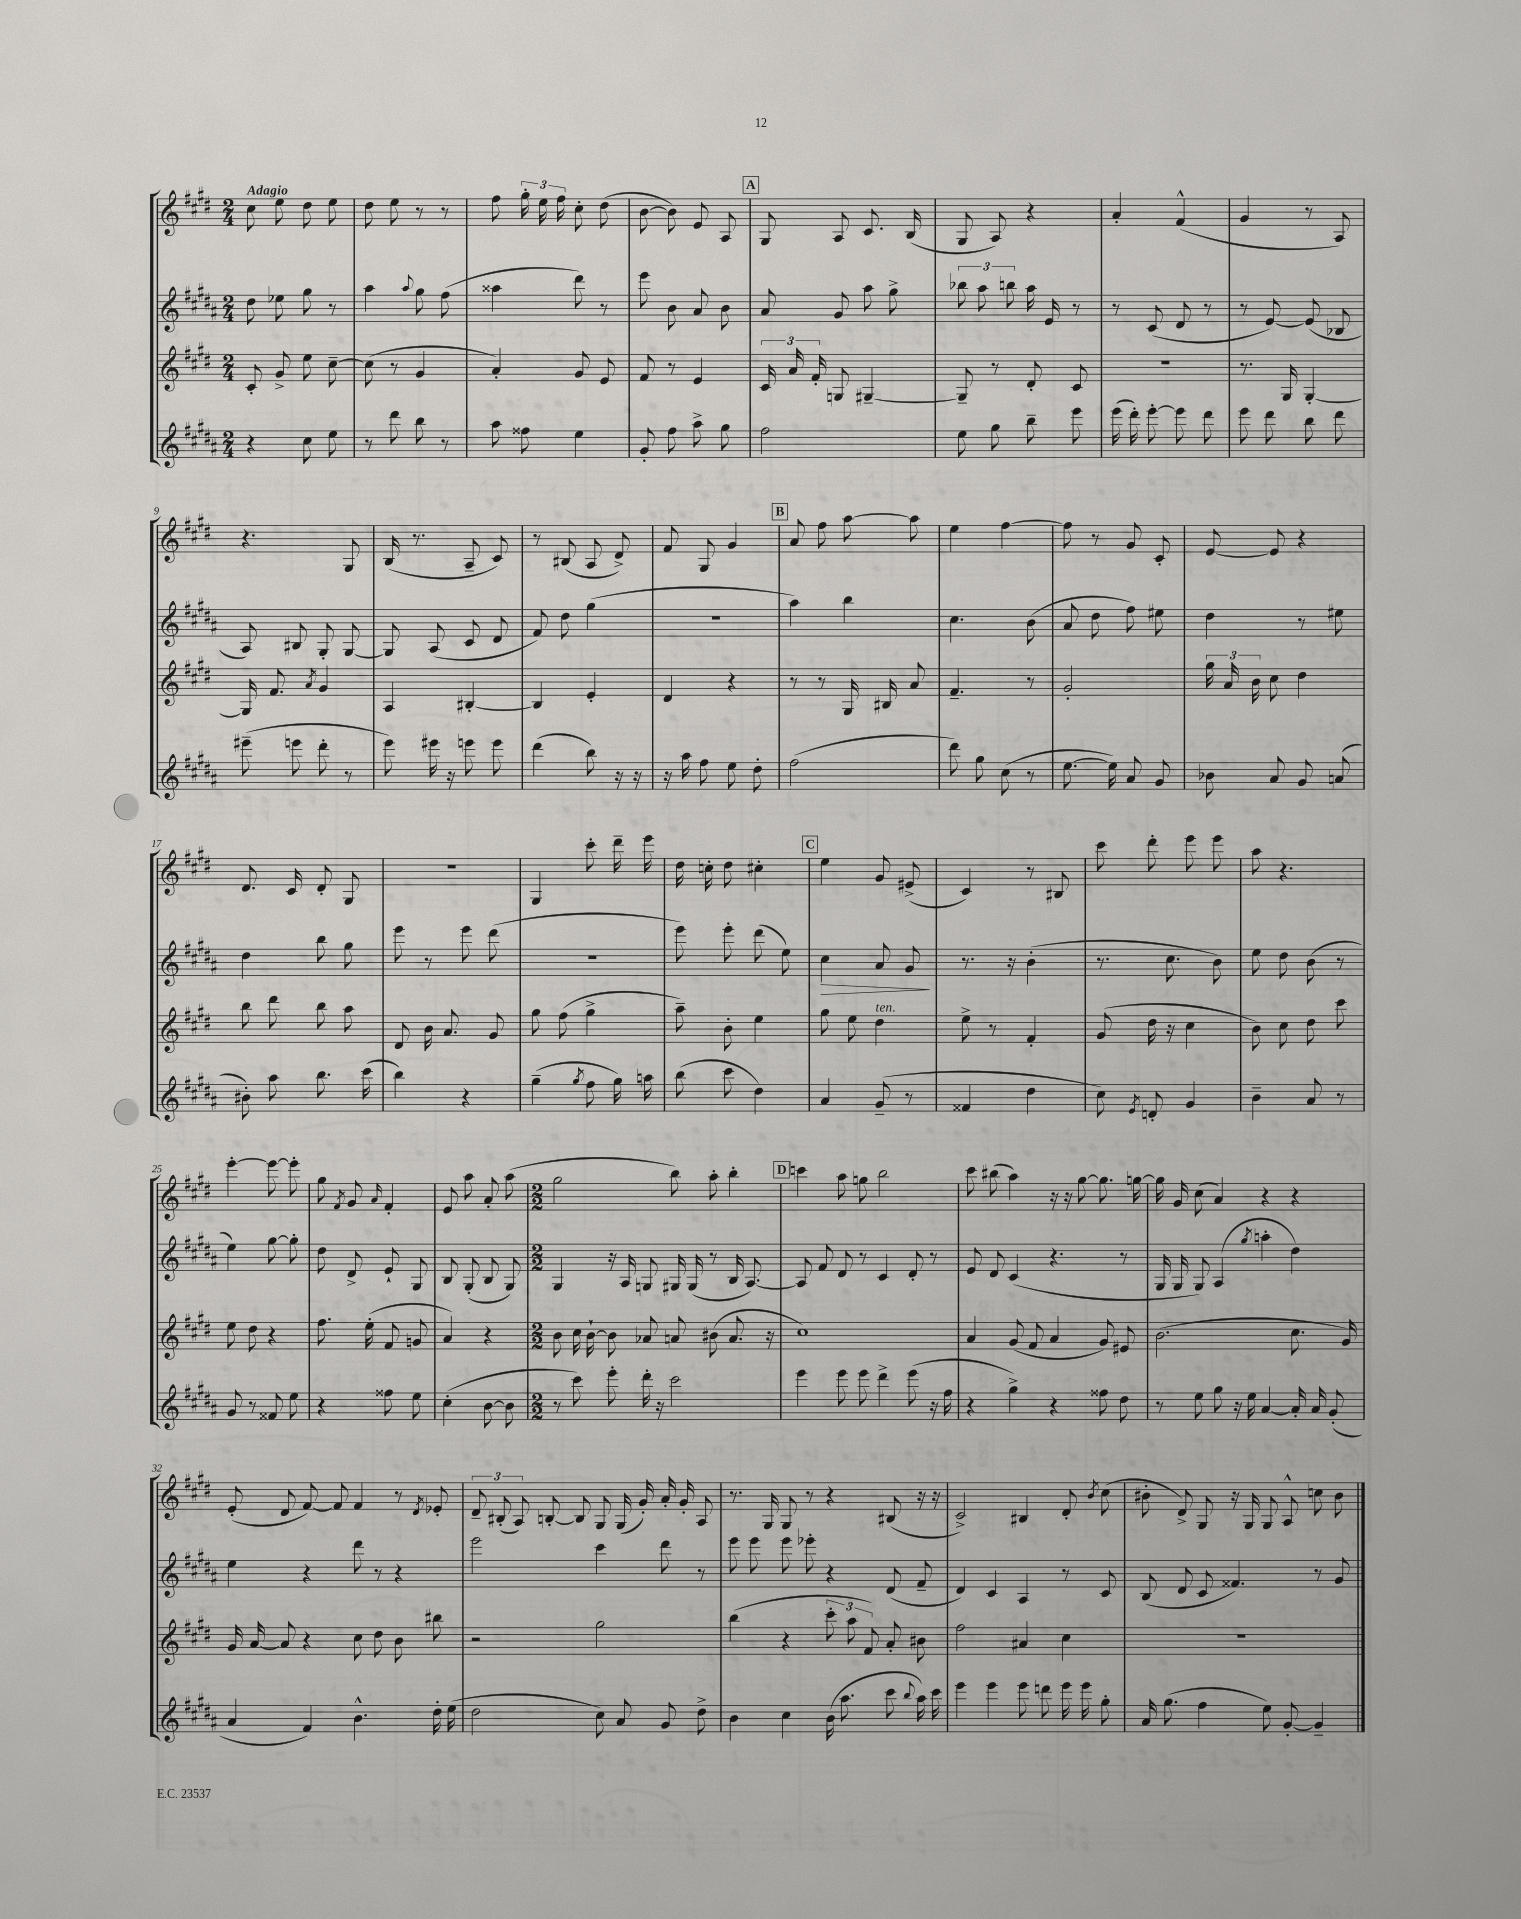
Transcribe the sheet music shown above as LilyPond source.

<<
\new StaffGroup <<
\new Staff = "s0" {
    \clef treble \key e \major \numericTimeSignature \time 2/4 \tempo "Adagio"
    \autoBeamOff cis''8 e''8 dis''8 e''8 |
    dis''8 e''8 r8 r8 |
    fis''8 \tuplet 3/2 { gis''16-. e''16 fis''16 } cis''8-. dis''8( |
    b'8~ b'8) e'8 a8 |
    \mark \markup { \box "A" } gis8 a8 cis'8. b16( |
    gis8 a8) r4 |
    a'4-. fis'4-^( |
    gis'4 r8 a8) |
    r4. gis8 |
    b16( r8. a8-- cis'8) |
    r8 bis8( a8 dis'8->) |
    fis'8 gis8 gis'4 |
    \mark \markup { \box "B" } a'8 fis''8 a''8~ a''8 |
    e''4 fis''4~ |
    fis''8 r8 gis'8 cis'8-. |
    e'8~ e'8 r4 |
    dis'8. cis'16 dis'8-. gis8 |
    r2 |
    gis4 cis'''8-. dis'''16-- e'''16 |
    dis''16 c''16-. dis''8 cis''4-. |
    \mark \markup { \box "C" } e''4 gis'8 eis'8->( |
    cis'4) r8 bis8 |
    cis'''8 dis'''8-. e'''8 e'''8 |
    a''8 r4. |
    e'''4~-. e'''8~ e'''8-. |
    gis''8 \acciaccatura { fis'8 } gis'8 \grace { a'16 } fis'4-. |
    e'8 a''8 a'8-. a''8( |
    \numericTimeSignature \time 2/2 gis''2 b''8) a''8-. b''4-. |
    \mark \markup { \box "D" } c'''4 a''8 g''8 b''2 |
    cis'''8 bis''8( a''4) r16 r16 gis''8~ gis''8. g''16~ |
    g''16 gis'16 cis''8( a'4) r4 r4 |
    e'8-.( dis'8 fis'8~) fis'8 fis'4 r8 \acciaccatura { dis'8 } ees'8-. |
    \tuplet 3/2 { dis'8-- bis8-.( a8) } b8~-. b8 gis8 gis16( gis'16-.) a'16-. gis'16-. a8 |
    r8. gis16 gis8 r8 r4 bis8( r16 r16 |
    cis'2->) bis4 dis'8-. \acciaccatura { b'8 } cis''8( |
    bis'8-. dis'8->) gis8 r16 gis16 gis8 a8-^ c''8 bis'8 \bar "|." |
}
\new Staff = "s1" {
    \clef treble \key b \major \numericTimeSignature \time 2/4
    \autoBeamOff dis''8 ees''8 gis''8 r8 |
    ais''4 \appoggiatura { ais''8 } gis''8 fis''8( |
    aisis''4 dis'''8) r8 |
    e'''8 b'8 ais'8 b'8 |
    \mark \markup { \box "A" } ais'8 gis'8 ais''8 gis''8-> |
    \tuplet 3/2 { bes''8 ais''8 b''8 } ais''16 e'16 r8 |
    r8 cis'8( dis'8 r8 |
    r8 e'8~) e'8( bes8 |
    ais8) bis8 gis8-. gis8~ |
    gis8 ais8( cis'8 dis'8 |
    fis'8) dis''8 gis''4( |
    R2 |
    \mark \markup { \box "B" } ais''4) b''4 |
    cis''4. b'8( |
    ais'8 dis''8 fis''8) eis''8 |
    dis''4 r8 eis''8 |
    dis''4 b''8 gis''8 |
    e'''8 r8 e'''8 dis'''8( |
    R2 |
    e'''8) e'''8-. dis'''8( e''8) |
    \mark \markup { \box "C" } cis''4\> ais'8 gis'8\! |
    r8. r16 b'4-.( |
    r8. cis''8. b'8) |
    e''8 dis''8 b'8( r8 |
    e''4) gis''8~ gis''8-. |
    dis''8 dis'8-> e'8-! gis8 |
    b8 gis8-.( b8 gis8) |
    \numericTimeSignature \time 2/2 gis4 r16 ais16 g8 gis16 gis16( r8 b16 ais8.~) |
    \mark \markup { \box "D" } ais8 fis'8 dis'8 r8 cis'4 dis'8-. r8 |
    e'8 dis'8 cis'4( r4. r8 |
    gis16 gis16 gis8) ais4( \acciaccatura { gis''8 } a''4-. dis''4) |
    e''4 r4 dis'''8 r8 r4 |
    e'''2 cis'''4 dis'''8 r8 |
    e'''8 e'''8 e'''8 ees'''8-. r4 dis'8( fis'8-- |
    dis'4) cis'4 ais4 r8 cis'8 |
    b8( dis'8 cis'8 fisis'4.) r8 gis'8 \bar "|." |
}
\new Staff = "s2" {
    \clef treble \key e \major \numericTimeSignature \time 2/4
    \autoBeamOff cis'8-. gis'8-> e''8 cis''8~-- |
    cis''8( r8 gis'4 |
    a'4-.) gis'8 e'8 |
    fis'8 r8 e'4 |
    \mark \markup { \box "A" } \tuplet 3/2 { cis'16 a'16 fis'16-. } g8 gis4~-- |
    gis8-- r8 dis'8-. cis'8 |
    r2 |
    r8. gis16 gis4~-. |
    gis16 fis'8. \acciaccatura { a'8 } gis'4 |
    a4 bis4~-. |
    bis4 e'4-. |
    dis'4 r4 |
    \mark \markup { \box "B" } r8 r8 gis16 bis16 a'8 |
    fis'4.-- r8 |
    gis'2-. |
    \tuplet 3/2 { gis''16 a'16 b'16 } cis''8 dis''4 |
    b''8 dis'''8 b''8 a''8 |
    dis'8 b'16 a'8. gis'8 |
    gis''8 fis''8( gis''4-> |
    a''8--) b'8-. e''4 |
    \mark \markup { \box "C" } gis''8 e''8 dis''4^\markup { \italic "ten." } |
    e''8-> r8 fis'4-. |
    gis'8( dis''16 r16 cis''4 |
    b'8) cis''8 dis''8 cis'''8 |
    e''8 dis''8 r4 |
    fis''8. e''16-.( fis'8 g'8 |
    a'4) r4 |
    \numericTimeSignature \time 2/2 b'8 cis''16 b'16~-! b'8 aes'8 a'8 bis'8( a'8. r16 |
    \mark \markup { \box "D" } cis''1) |
    a'4 gis'8( fis'8 a'4 gis'8) eis'8 |
    b'2.( cis''8. gis'16) |
    gis'16 a'16~ a'8 r4 cis''8 dis''8 b'8 bis''8 |
    r2 gis''2 |
    b''4( r4 \tuplet 3/2 { cis'''8-. a''8 fis'8) } a'8-. bis'8 |
    fis''2 ais'4 cis''4 |
    r1 \bar "|." |
}
\new Staff = "s3" {
    \clef treble \key b \major \numericTimeSignature \time 2/4
    \autoBeamOff r4 cis''8 e''8 |
    r8 dis'''8 b''8 r8 |
    ais''8 fisis''8 e''4 |
    gis'8-. fis''8 ais''8-> gis''8 |
    \mark \markup { \box "A" } fis''2 |
    e''8 gis''8 b''8-- e'''8 |
    e'''16( dis'''16-.) e'''8~-. e'''8 dis'''8 |
    e'''8 dis'''8 b''8 dis'''8 |
    eis'''8--( e'''8 dis'''8-. r8 |
    e'''8) eis'''16 r16 e'''8 e'''8 |
    dis'''4( b''8) r16 r16 |
    r16 ais''16 fis''8 e''8 dis''8-. |
    \mark \markup { \box "B" } fis''2( |
    dis'''8) gis''8 cis''8( r8 |
    e''8.~ e''16) ais'8 gis'8 |
    bes'8 ais'8 gis'8 a'8( |
    bis'8-.) ais''8 b''8. cis'''16( |
    b''4) r4 |
    gis''4--( \acciaccatura { gis''8 } fis''8 gis''16) a''16 |
    b''8( cis'''8 dis''4) |
    \mark \markup { \box "C" } ais'4 gis'8--( r8 |
    fisis'4 dis''4 |
    cis''8) \acciaccatura { e'8 } d'8-. gis'4 |
    b'4-- ais'8 r8 |
    gis'8 r8 fisis'8 e''8 |
    r4 fisis''8 e''8 |
    cis''4-.( b'8~ b'8 |
    \numericTimeSignature \time 2/2 r8 cis'''8) e'''8-. dis'''16-. r16 cis'''2 |
    \mark \markup { \box "D" } e'''4 e'''8 e'''8 dis'''4-> e'''8( r16 fis''16 |
    r4 gis''4->) r4 fisis''8 dis''8 |
    r8 e''8 gis''8 r16 e''16 ais'4~ ais'16-. ais'16 gis'8-.( |
    ais'4 fis'4) b'4.-^ dis''16-. e''16( |
    dis''2 cis''8) ais'8 gis'8 dis''8-> |
    b'4 cis''4 b'16( ais''8. cis'''8 \appoggiatura { b''8 } ais''16) cis'''16 |
    e'''4 e'''4 e'''8 d'''8 e'''16 e'''16 gis''8-. |
    ais'16 gis''8.( fis''4 e''8) gis'8~-. gis'4-- \bar "|." |
}
>>
>>
